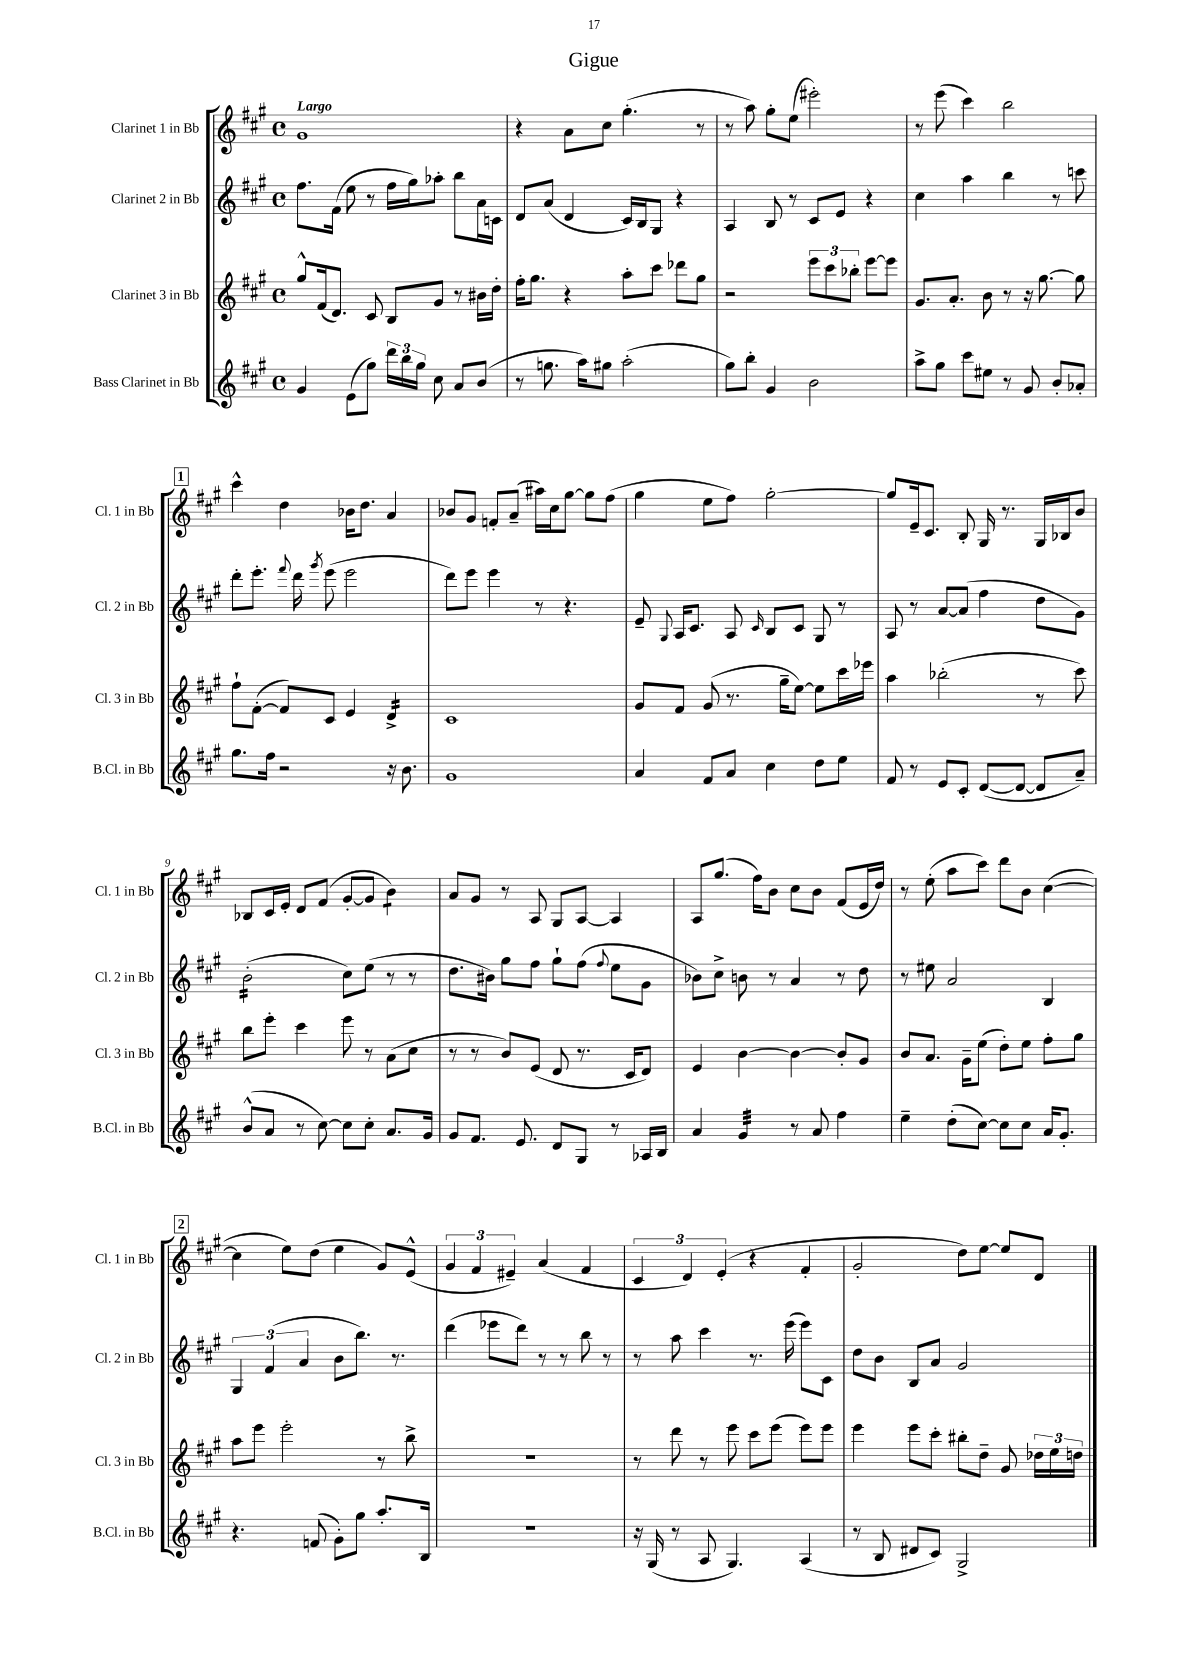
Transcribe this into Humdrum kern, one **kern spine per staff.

**kern	**kern	**kern	**kern
*staff4	*staff3	*staff2	*staff1
*clefG2	*clefG2	*clefG2	*clefG2
*k[f#c#g#]	*k[f#c#g#]	*k[f#c#g#]	*k[f#c#g#]
*M4/4	*M4/4	*M4/4	*M4/4
*met(c)	*met(c)	*met(c)	*met(c)
4g#	8gg#^^	8.ff#	1g#
.	(16f#	.	.
.	8.d)	(16f#	.
(8e	.	8ee	.
8gg#)	8c#	8r	.
24ddd	8B	16ff#	.
24bb	.	.	.
.	.	16gg#)	.
24gg#	.	.	.
8cc#	8g#	8aa-'	.
8a	8r	8bb	.
(8b	16b#	16a	.
.	16dd'	16c	.
=	=	=	=
8r	16ff#'	8d	4r
.	8.gg#	.	.
8.gg	.	(8a	.
.	4r	4d	8a
16aa)	.	.	.
8gg#	.	.	8cc#
(2aa'	8aa'	16c#)	(4.gg#'
.	.	16B	.
.	8ccc#	8G#	.
.	8ddd-	4r	.
.	8gg#	.	8r
=	=	=	=
8gg#)	2r	4A	8r
8bb'	.	.	8aa)
4g#	.	8B	8gg#'
.	.	8r	(8ee
2b	12eee	8c#	2eee#')
.	12ccc#	.	.
.	.	8e	.
.	12bb-'	.	.
.	[8eee	4r	.
.	8eee]	.	.
=	=	=	=
8aa^	8.g#	4cc#	8r
8gg#	.	.	(8eee
.	8.a'	.	.
8ccc#	.	4aa	4ccc#)
8ee#	8b	.	.
8r	8r	4bb	2bb
8g#	16r	.	.
.	[8.gg#	.	.
8b'	.	8r	.
8a-'	8gg#]	8ccc	.
=	=	=	=
8.gg#	8ff#`	8ddd'	4ccc#^^
.	([8f#'	8.eee'	.
16ff#	.	.	.
2r	8f#])	.	4dd
.	.	8qqfff#	.
.	.	16ddd	.
.	.	8qggg#	.
.	8c#	(8eee	.
.	4e	2eee	16b-
.	.	.	8.dd
16r	4d^	.	4a
8.b	.	.	.
=	=	=	=
1g#	1c#	8ddd)	8b-
.	.	8eee	8g#
.	.	4eee	8f'
.	.	.	(8a~
.	.	8r	16aa#)
.	.	.	16cc#
.	.	4.r	[8gg#
.	.	.	8gg#]
.	.	.	(8ff#
=	=	=	=
4a	8g#	8e~	4gg#
.	.	8qqG#	.
.	8f#	16A	.
.	.	8.c#	.
8f#	(8g#	.	8ee
8a	8.r	8A	8ff#)
.	.	16qqc#	.
4cc#	.	8B	[2gg#'
.	16gg#~	.	.
.	[8ee)	8c#	.
8dd	8ee]	8G#	.
8ee	16ccc#	8r	.
.	16eee-	.	.
=	=	=	=
8f#	4aa	8A	8gg#]
8r	.	8r	16e~
.	.	.	8.c#
8e	(2bb-'	[8a	.
8c#'	.	(8a]	8B'
([8d	.	4ff#	16G#
.	.	.	8.r
8d_	.	.	.
8d]	8r	8dd	16G#
.	.	.	16B-
8a~)	8ccc#)	8g#)	8b
=	=	=	=
(8b^^	8bb	(2b'	8B-
8a	8eee'	.	16c#
.	.	.	16e'
8r	4ccc#	.	8d
[8cc#)	.	.	(8f#
8cc#]	8eee	8cc#)	[8g#'
8cc#'	8r	(8ee	8g#]
8.a	(8a	8r	4b)
.	8cc#	8r	.
16g#	.	.	.
=	=	=	=
8g#	8r	8.dd	8a
8.f#	8r	.	8g#
.	.	16b#)	.
.	8b)	8gg#	8r
8.e	.	.	.
.	(8e	8ff#	8A
8d	8d	8gg#`	8G#
8G#	8.r	(8ff#	[8A
.	.	8qqff#	.
8r	.	8ee	4A]
.	16c#	.	.
16A-	8d)	8g#	.
16B	.	.	.
=	=	=	=
4a	4e	8b-)	8A
.	.	8cc#^	(8.gg#
4g#	[4b	8b	.
.	.	.	16ff#)
.	.	8r	8b
8r	4b_	4a	8cc#
8a	.	.	8b
4ff#	8b']	8r	(8f#
.	8g#	8dd	16e
.	.	.	16dd)
=	=	=	=
4ee~	8b	8r	8r
.	8.a	8ee#	(8ee'
(8dd'	.	2a	8aa
.	16g#~	.	.
[8cc#)	(8ee	.	8ccc#)
8cc#]	8dd')	.	8ddd
8cc#	8ee	.	8b
16a	8ff#'	4B	([4cc#
8.g#'	.	.	.
.	8gg#	.	.
=	=	=	=
4.r	8aa	6G#	4cc#]
.	8eee	.	.
.	.	(6f#	.
.	2eee'	.	8ee)
.	.	6a	.
(8f	.	.	(8dd
8g#')	.	8b	4ee
8gg#	.	8.bb)	.
8.aa'	8r	.	8g#)
.	.	8.r	.
.	8bb^	.	(8e^^
16B	.	.	.
=	=	=	=
1r	1r	(4ddd	6g#
.	.	.	6f#
.	.	8eee-	.
.	.	.	6e#~)
.	.	8ddd)	.
.	.	8r	(4a
.	.	8r	.
.	.	8bb	4f#
.	.	8r	.
=	=	=	=
16r	8r	8r	6c#
(16G#	.	.	.
8r	8ddd	8aa	.
.	.	.	6d)
8A	8r	4ccc#	.
.	.	.	(6e'
4.G#)	8eee	.	.
.	8ccc#	8.r	4r
.	(8eee	.	.
.	.	(16eee	.
(4A	8eee)	8eee)	4f#'
.	8eee	8c#	.
=	=	=	=
8r	4eee	8dd	2g#'
8B	.	8b	.
8d#	8eee	8B	.
8c#)	8ccc#'	8a	.
2G#^	8bb#'	2g#	8dd)
.	8dd~	.	[8ee
.	8g#	.	8ee]
.	24dd-	.	8d
.	24ee	.	.
.	24dd	.	.
==	==	==	==
*-	*-	*-	*-
